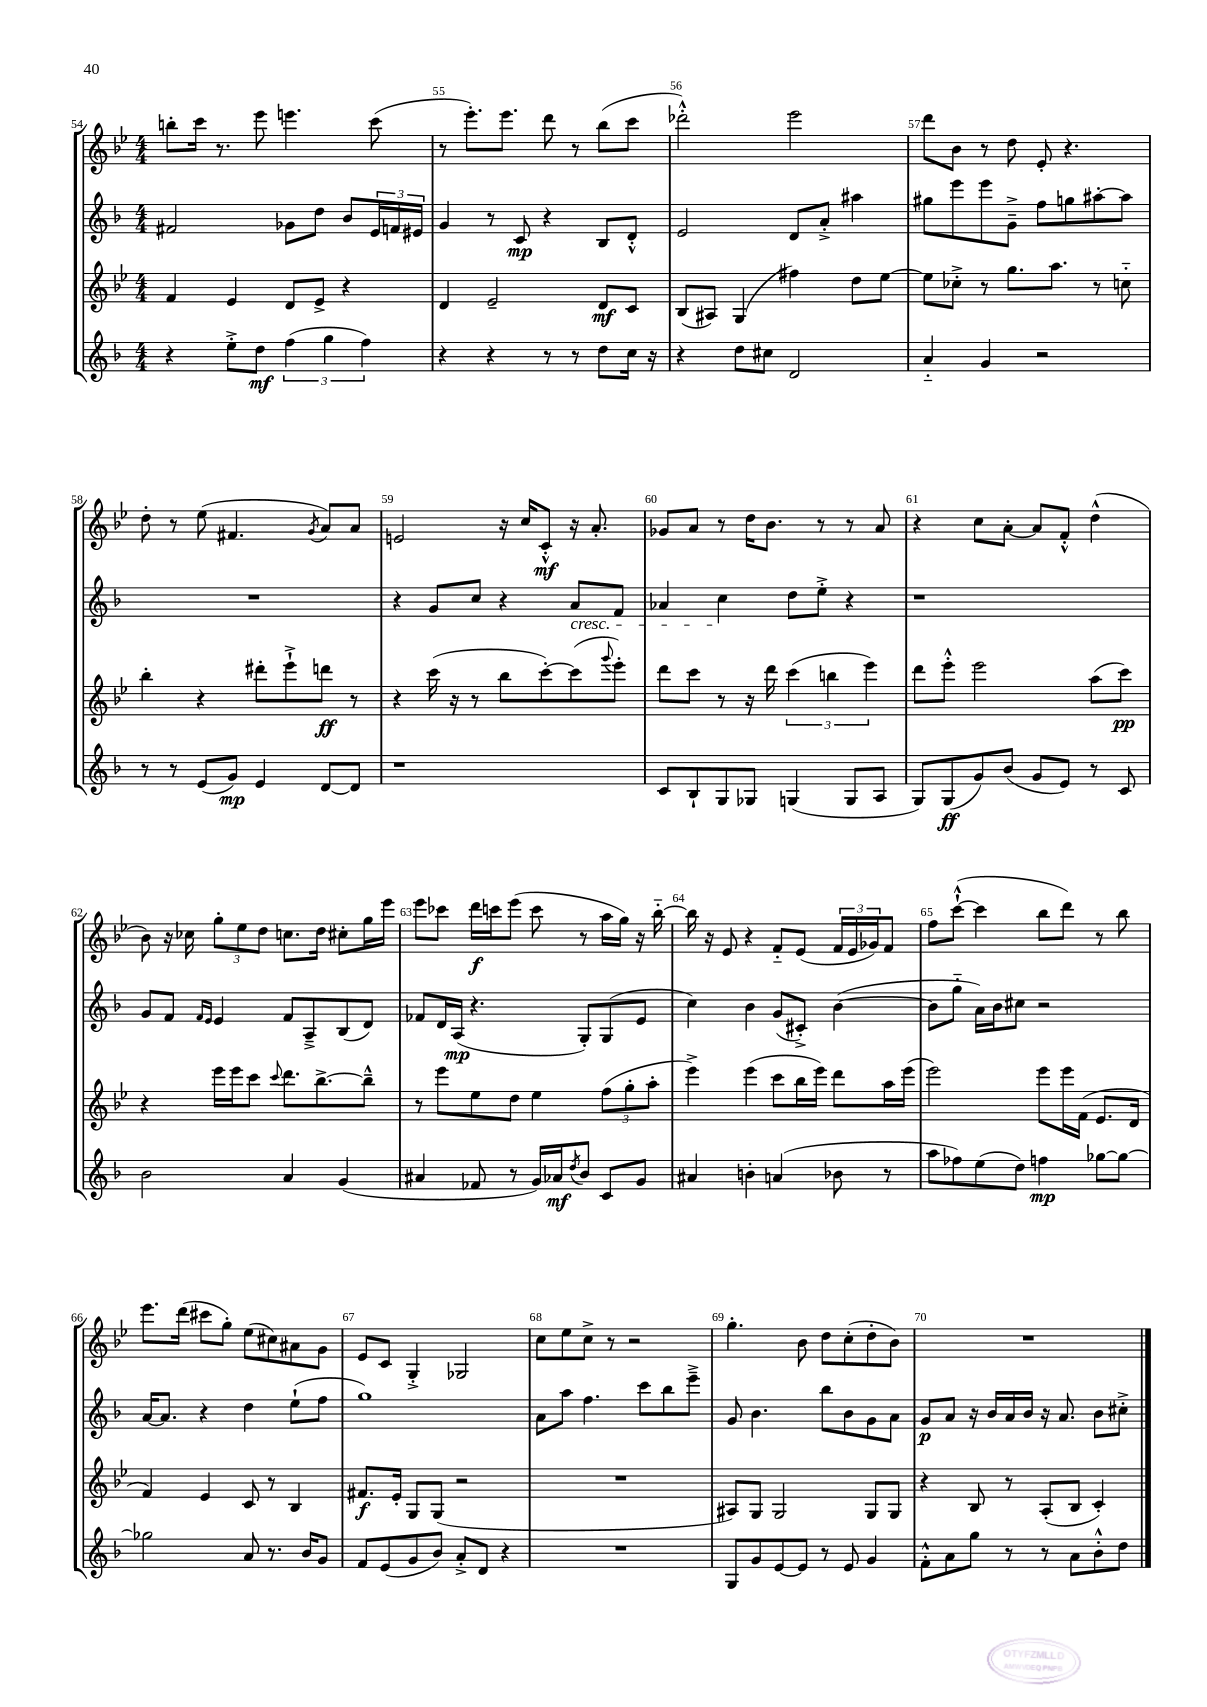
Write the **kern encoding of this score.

**kern	**kern	**kern	**kern
*staff4	*staff3	*staff2	*staff1
*clefG2	*clefG2	*clefG2	*clefG2
*k[b-]	*k[b-e-]	*k[b-]	*k[b-e-]
*M4/4	*M4/4	*M4/4	*M4/4
4r	4f/	2f#/	8bb'\L
.	.	.	16ccc\Jk
.	.	.	8.r
8ee'^\L	4e-/	.	.
8dd\J	.	.	8eee-\
(6ff\	8d/L	8g-\L	4.eee\
.	8e-^/J	8dd\J	.
6gg\	.	.	.
.	4r	8b-/L	.
6ff\)	.	.	.
.	.	24e/L	(8ccc\
.	.	24f/	.
.	.	24e#/JJ	.
=	=	=	=
4r	4d/	4g/	8r
.	.	.	8.eee-'\L)
4r	2e-~/	8r	.
.	.	.	8.eee-\J
.	.	8c/	.
8r	.	4r	8ddd\
8r	.	.	8r
8dd\L	8d/L	8B-/L	(8bb-\L
16cc\Jk	8c/J	8d'^^/J	8ccc\J
16r	.	.	.
=	=	=	=
4r	(8B-/L	2e/	2ddd-'^^\)
.	8A#/J)	.	.
8dd\L	(4G/	.	.
8cc#\J	.	.	.
2d/	4ff#\)	8d/L	2eee-\
.	.	8a'^/J	.
.	8dd\L	4aa#\	.
.	[8ee-\J	.	.
=	=	=	=
4a'~/	8ee-\]L	8gg#\L	8ddd\L
.	8cc-'^\J	8eee\	8b-\J
4g/	8r	8eee\	8r
.	8.gg\L	8g~^\J	8dd\
2r	.	8ff\L	8e-'/
.	8.aa\J	.	.
.	.	8gg\	4.r
.	8r	[8aa#'\	.
.	8cc'~\	8aa#\]J	.
=	=	=	=
8r	4bb-'\	1r	8dd'\
8r	.	.	8r
(8e/L	4r	.	(8ee-\
8g/J)	.	.	4.f#/
4e/	8ddd#'\L	.	.
.	8eee-`^\	.	.
.	.	.	8qg/
[8d/L	8ddd\J	.	8a/L)
8d/]J	8r	.	8a/J
=	=	=	=
1r	4r	4r	2e/
.	(16ccc\	8g/L	.
.	16r	.	.
.	8r	8cc/J	.
.	8bb-\L	4r	16r
.	.	.	16cc/LK
.	[8ccc'\)	.	8c'^^/J
.	(8ccc\]	8a/L	16r
.	.	.	8.a'/
.	8qqggg/	.	.
.	8eee-'\J)	8f/J	.
=	=	=	=
8c/L	8ddd\L	4a-/	8g-/L
8B-`/	8ccc\J	.	8a/J
8G/	8r	4cc\	8r
8G-/J	16r	.	16dd\LK
.	16ddd\	.	8.b-\J
(4G/	(6ccc\	8dd\L	.
.	.	8ee'^\J	8r
.	6bb\	.	.
8G/L	.	4r	8r
.	6eee-\)	.	.
8A/J	.	.	8a/
=	=	=	=
8G/L)	8ddd\L	1r	4r
(8G/	8eee-'^^\J	.	.
8g/)	2eee-\	.	8cc\L
(8b-/J	.	.	[8a'\J
8g/L	.	.	8a/]L
8e/J)	.	.	8f'^^/J
8r	(8aa\L	.	(4dd^^\
8c/	8ccc\J)	.	.
=	=	=	=
2b-\	4r	8g/L	8b-\)
.	.	8f/J	16r
.	.	.	16cc-\
.	.	16qqf/LL	.
.	.	16qqe/JJ	.
.	16eee-\LL	4e/	12gg'\L
.	16eee-\J	.	.
.	.	.	12ee-\
.	8ccc\J	.	.
.	.	.	12dd\J
.	8qqccc/	.	.
4a/	8.ddd\L	8f/L	8.cc\L
.	.	8A~^/	.
.	[8.bb-^\	.	16dd\Jk
(4g/	.	(8B-/	8cc#'\L
.	8bb-~^^\]J	8d/J)	16gg\L
.	.	.	16eee-\JJ
=	=	=	=
4a#/	8r	8f-/L	8eee-\L
.	8eee-\L	16d/L	8ccc-\J
.	.	(16A/JJ	.
8f-/	8ee-\	4.r	16ddd\LL
.	.	.	16ccc\J
8r	8dd\J	.	(8eee-\J
16g/LL)	4ee-\	.	8ccc\
16a-/J	.	.	.
8qdd/	.	.	.
8b-/J	.	8G'/L)	8r
8c/L	(12ff\L	(8G/	16aa\LL
.	.	.	16gg\JJ)
.	12gg'\	.	.
8g/J	.	8e/J	16r
.	12aa'\J	.	.
.	.	.	[16bb-'~\
=	=	=	=
4a#/	4eee-^\)	4cc\)	16bb-\]
.	.	.	16r
.	.	.	8e-/
4b'\	(4eee-\	4b-\	4r
(4a/	8ccc\L	(8g/L	8f'~/L
.	16bb-\L	8c#'^/J)	(8e-/J
.	16eee-\JJ)	.	.
8b-\	8ddd\L	([4b-\	24f/LL
.	.	.	24e-/
.	.	.	24g-/J)
8r	16aa\L	.	8f/J
.	(16eee-\JJ	.	.
=	=	=	=
8aa\L	2eee-\)	8b-\]L	8ff\L
8ff-\)	.	8gg'~\J	([8ccc`^^\J
(8ee\	.	16a\LL)	4ccc\]
.	.	16b-\J	.
8dd\J)	.	8cc#\J	.
4ff\	8eee-\L	2r	8bb-\L
.	16eee-\L	.	8ddd\J)
.	(16f\JJ	.	.
[8gg-\L	8.e-/L	.	8r
8gg-\_J	.	.	8bb-\
.	16d/Jk	.	.
=	=	=	=
2gg-\]	4f/)	[16a/LK	8.eee-\L
.	.	8.a/]J	.
.	.	.	(16ddd\Jk
.	4e-/	4r	8ccc#\L
.	.	.	8gg'\J)
8a/	8c/	4dd\	(8ee-\L
8.r	8r	.	8cc#\)
.	4B-/	(8ee`\L	8a#\
16b-/LK	.	.	.
8g/J	.	8ff\J	8g\J
=	=	=	=
8f/L	8.f#/L	1gg)	8e-/L
(8e/	.	.	8c/J
.	16e-'/Jk	.	.
8g/	8G/L	.	4G'^/
8b-/J)	(8G/J	.	.
8a'^/L	2r	.	2G-/
8d/J	.	.	.
4r	.	.	.
=	=	=	=
1r	1r	8a\L	8cc\L
.	.	8aa\J	8ee-\
.	.	4.ff\	8cc^\J
.	.	.	8r
.	.	.	2r
.	.	8ccc\L	.
.	.	8bb-\	.
.	.	8eee~^\J	.
=	=	=	=
8G/L	8A#/L)	8g/	4.gg'\
8g/	8G/J	4.b-\	.
[8e/	2G/	.	.
8e/]J	.	.	8b-\
8r	.	8bb-\L	8dd\L
8e/	.	8b-\	(8cc'\
4g/	8G/L	8g\	8dd'\
.	8G/J	8a\J	8b-\J)
=	=	=	=
8f'^^\L	4r	8g/L	1r
8a\	.	8a/J	.
8gg\J	8B-/	16r	.
.	.	16b-/LL	.
8r	8r	16a/	.
.	.	16b-/JJ	.
8r	(8A'/L	16r	.
.	.	8.a/	.
8a\L	8B-/J	.	.
8b-'^^\	4c'/)	8b-\L	.
8dd\J	.	8cc#'^\J	.
==	==	==	==
*-	*-	*-	*-
